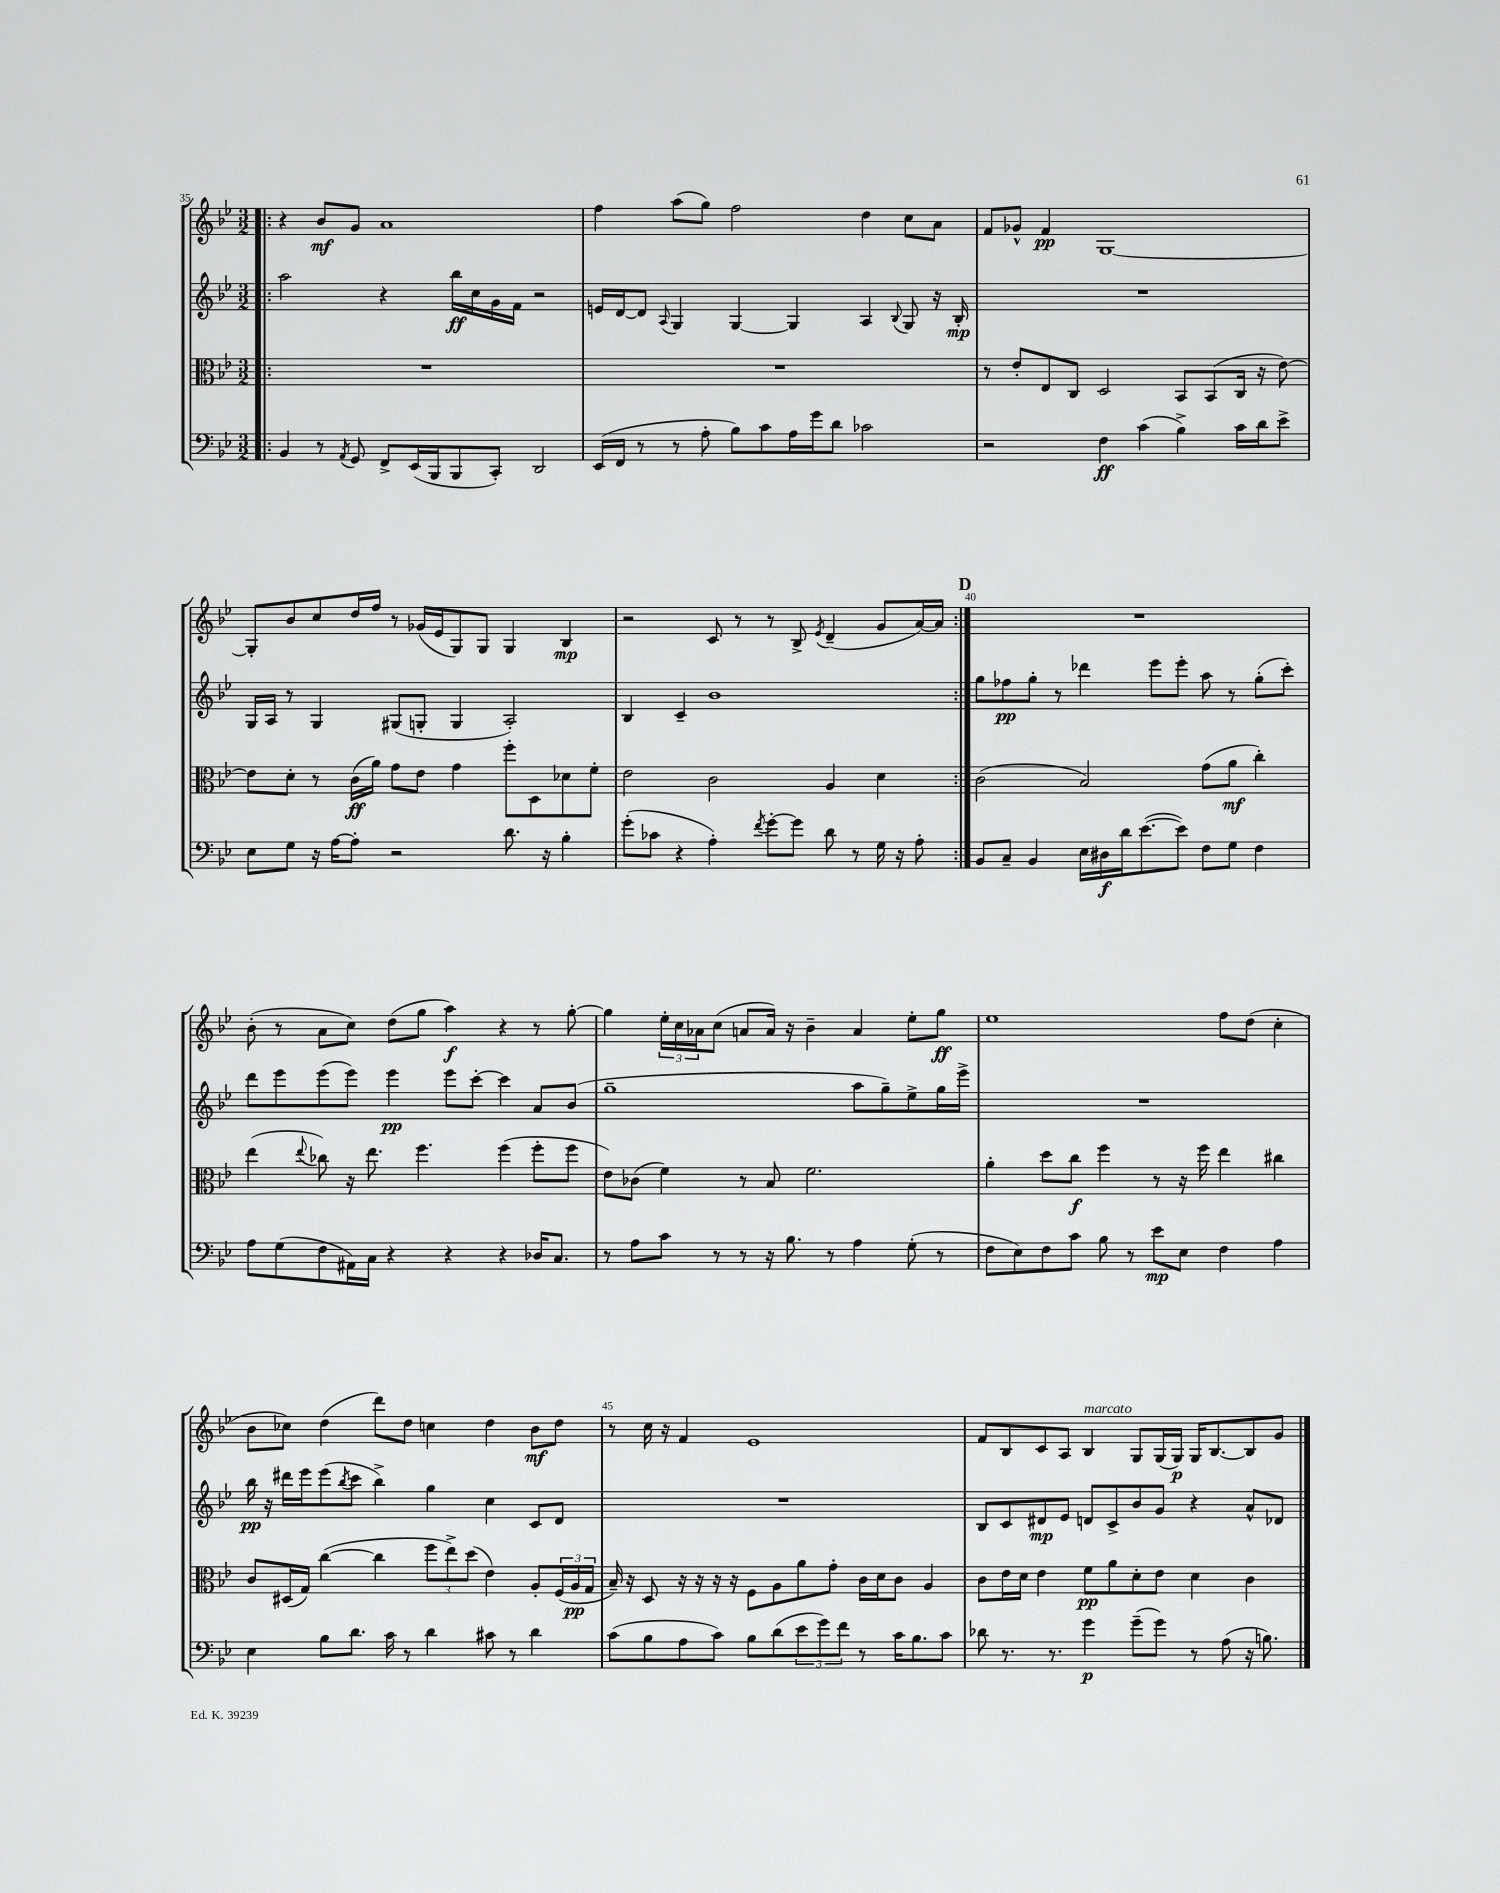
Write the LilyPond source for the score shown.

<<
\new StaffGroup <<
\new Staff = "s0" {
    \clef treble \key bes \major \numericTimeSignature \time 3/2
    \repeat volta 2 { \bar ".|:" r4 bes'8\mf g'8 a'1 |
    f''4 a''8( g''8) f''2 d''4 c''8 a'8 |
    f'8 ges'8-^ f'4\pp g1~ |
    g8-. bes'8 c''8 d''16 f''16 r8 ges'16( ees'16 g8) g8 g4 bes4\mp |
    r2 c'8 r8 r8 bes8-> \acciaccatura { ees'8 } d'4--( g'8 a'16~) a'16 | }
    \mark \markup { \bold "D" } R1. |
    bes'8-.( r8 a'8 c''8) d''8( g''8 a''4\f) r4 r8 g''8~-. |
    g''4 \tuplet 3/2 { ees''16-. c''16 aes'16 } c''8( a'8 a'16) r16 bes'4-- a'4 ees''8-. g''8\ff |
    ees''1 f''8 d''8( c''4-. |
    bes'8 ces''8) d''4( d'''8) d''8 c''4 d''4 bes'8\mf d''8 |
    r8 c''16 r16 f'4 ees'1 |
    f'8 bes8 c'8 a8 bes4^\markup { \italic "marcato" } g8 g16( g16\p) g16 bes8.~ bes8 g'8 \bar "|." |
}
\new Staff = "s1" {
    \clef treble \key bes \major \numericTimeSignature \time 3/2
    \repeat volta 2 { \bar ".|:" a''2 r4 bes''16\ff c''16 g'16 f'16 r2 |
    e'16 d'16~ d'8 \appoggiatura { a8 } g4 g4~ g4 a4 \appoggiatura { bes8 } g8 r16 bes16-.\mp |
    R1. |
    g16 a16 r8 g4 gis8( g8-. g4 a2-.) |
    bes4 c'4-- bes'1 | }
    \mark \markup { \bold "D" } g''8 fes''8\pp g''8-. r8 des'''4 ees'''8 ees'''8-. a''8 r8 g''8-.( c'''8-.) |
    d'''8 ees'''8 ees'''8( ees'''8) ees'''4\pp ees'''8 c'''8~-. c'''4 a'8 bes'8( |
    g''1-- a''8 g''8--) ees''8-> g''16 ees'''16-> |
    R1. |
    bes''16\pp r16 dis'''16 ees'''16 ees'''8( \acciaccatura { bes''8 } c'''8 bes''4->) g''4 c''4 c'8 d'8 |
    R1. |
    bes8 c'8 dis'8\mp ees'8 d'8 c'8-> bes'8 g'8 r4 a'8-^ des'8 \bar "|." |
}
\new Staff = "s2" {
    \clef alto \key bes \major \numericTimeSignature \time 3/2
    \repeat volta 2 { \bar ".|:" R1. |
    R1. |
    r8 ees'8-. ees8 c8 d2 bes,8 bes,8( c16 r16 ees'8~) |
    ees'8 d'8-. r8 c'16\ff( a'16) g'8 ees'8 g'4 f''8-. d8 des'8 f'8-. |
    ees'2 c'2 a4 d'4 | }
    \mark \markup { \bold "D" } c'2( bes2) g'8( a'8\mf c''4-.) |
    ees''4( \appoggiatura { ees''8 } ces''8) r16 ees''8. f''4. f''4( f''8-. f''8 |
    ees'8) ces'8( f'4) r8 bes8 f'2. |
    a'4-. d''8 c''8\f f''4 r8 r16 f''16 ees''4 cis''4 |
    c'8 dis16( g16) c''4~( c''4 \tuplet 3/2 { f''8 ees''8->) d''8( } ees'4) a8-. \tuplet 3/2 { f16( a16\pp g16 } |
    bes16--) r16 d8 r16 r16 r16 r16 f8 a8 a'8 g'8-. c'16 d'16 c'8 a4 |
    c'8 ees'16 d'16 ees'4 f'8\pp a'8 d'8-. ees'8 d'4 c'4 \bar "|." |
}
\new Staff = "s3" {
    \clef bass \key bes \major \numericTimeSignature \time 3/2
    \repeat volta 2 { \bar ".|:" bes,4 r8 \acciaccatura { a,8 } g,8 f,8-> ees,16( bes,,16 bes,,8 c,8-.) d,2 |
    ees,16( f,16 r8 r8 a8-. bes8) c'8 a16 g'16 d'8 ces'2 |
    r2 f4\ff c'4( bes4->) c'16 d'16 ees'8-> |
    ees8 g8 r16 a16~ a8-. r2 d'8. r16 bes4-. |
    g'8-.( ces'8 r4 a4-.) \acciaccatura { f'8 } g'8~-. g'8 d'8 r8 g16 r16 a8-. | }
    \mark \markup { \bold "D" } bes,8 c8-- bes,4 ees16 dis16\f d'16 ees'8.~( ees'8) f8 g8 f4 |
    a8 g8( f8 ais,16) c16 r4 r4 r4 des16 c8. |
    r8 a8 c'8 r8 r8 r16 bes8. r8 a4 g8-.( r8 |
    f8 ees8) f8 c'8 bes8 r8 ees'8\mp ees8 f4 a4 |
    ees4 bes8 d'8. c'16 r8 d'4 cis'8 r8 d'4 |
    c'8( bes8 a8 c'8) bes8 d'8( \tuplet 3/2 { ees'8 g'8) f'8 } r8 c'16 bes8. c'8 |
    des'8 r8. r8. g'4\p g'8--( g'8) r8 a8( r16 b8.) \bar "|." |
}
>>
>>
\layout { \context { \Score currentBarNumber = #35 \override BarNumber.break-visibility = ##(#f #t #t) barNumberVisibility = #(every-nth-bar-number-visible 5) } }
